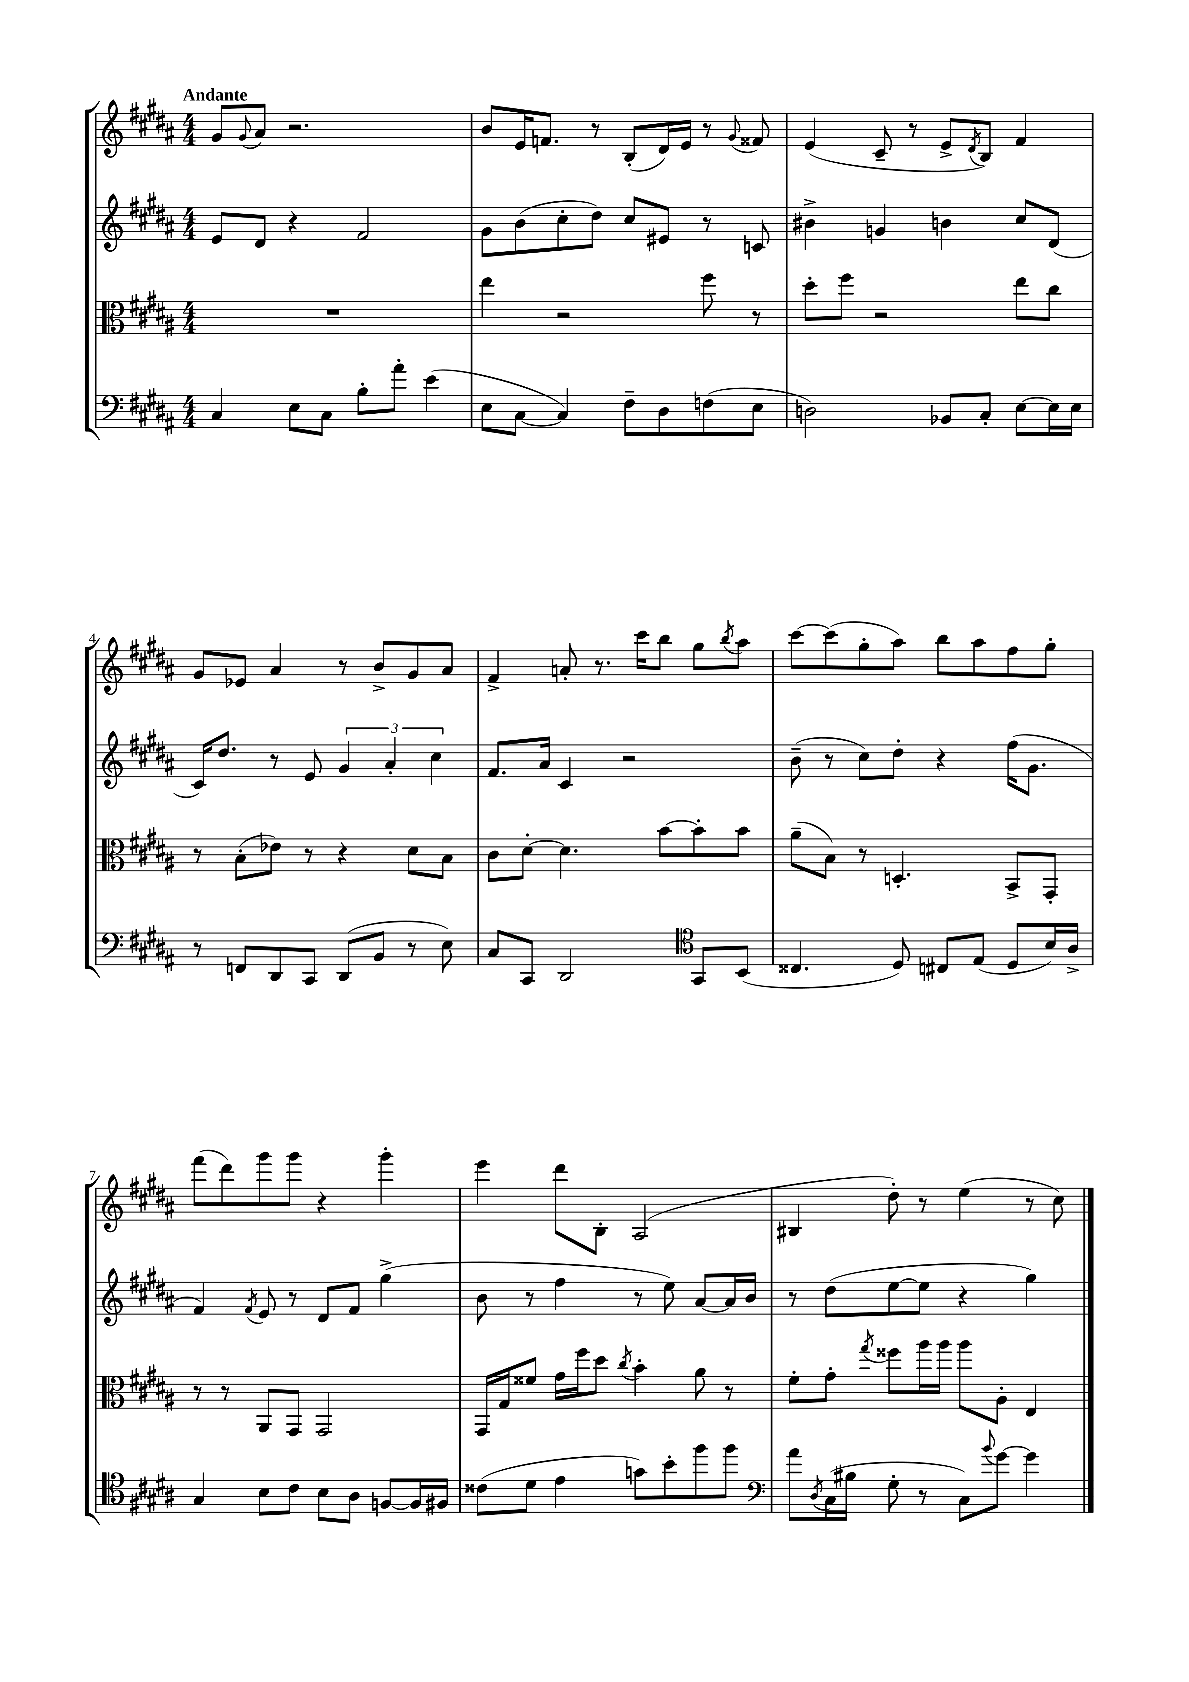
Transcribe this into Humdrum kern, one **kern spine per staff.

**kern	**kern	**kern	**kern
*staff4	*staff3	*staff2	*staff1
*clefF4	*clefC3	*clefG2	*clefG2
*k[f#c#g#d#a#]	*k[f#c#g#d#a#]	*k[f#c#g#d#a#]	*k[f#c#g#d#a#]
*M4/4	*M4/4	*M4/4	*M4/4
4C#/	1r	8e/L	8g#/L
.	.	.	8qqg#/
.	.	8d#/J	8a#/J
8E\L	.	4r	2.r
8C#\J	.	.	.
8B'\L	.	2f#/	.
8a#'\J	.	.	.
(4e\	.	.	.
=	=	=	=
8E\L	4ee\	8g#\L	8b/L
[8C#\J	.	(8b\	16e/K
.	.	.	8.f/J
4C#/])	2r	8cc#'\	.
.	.	8dd#\J)	8r
8F#~\L	.	8cc#/L	(8B'/L
8D#\	.	8e#/J	16d#/L)
.	.	.	16e/JJ
(8F\	8ff#\	8r	8r
.	.	.	8qqg#/
8E\J	8r	8c/	8f##/
=	=	=	=
2D\)	8dd#'\L	4b#^\	(4e/
.	8ff#\J	.	.
.	2r	4g/	8c#~/
.	.	.	8r
8BB-/L	.	4b\	8e^/L
.	.	.	8qd#/
8C#'/J	.	.	8B/J)
[8E\L	8ee\L	8cc#/L	4f#/
16E\]L	8cc#\J	(8d#/J	.
16E\JJ	.	.	.
=	=	=	=
8r	8r	16c#/LK)	8g#/L
.	.	8.dd#/J	.
8FF/L	(8B'\L	.	8e-/J
8DD#/	8e-\J)	8r	4a#/
8CC#/J	8r	8e/	.
(8DD#/L	4r	6g#/	8r
8BB/J	.	.	8b^/L
.	.	6a#'/	.
8r	8d#\L	.	8g#/
.	.	6cc#\	.
8E\)	8B\J	.	8a#/J
=	=	=	=
8C#/L	8c#\L	8.f#/L	4f#^/
8CC#/J	[8d#'\J	.	.
.	.	16a#/Jk	.
2DD#/	4.d#\]	4c#/	8a'/
.	.	.	8.r
.	.	2r	.
.	.	.	16ccc#\LK
.	[8b\L	.	8bb\J
*clefC4	*	*	*
8GG#/L	8b'\]	.	8gg#\L
.	.	.	8qbb/
(8BB/J	8b\J	.	8aa#\J
=	=	=	=
4.C##/	(8a#~\L	(8b~\	[8ccc#\L
.	8B\J)	8r	(8ccc#\]
.	8r	8cc#\L)	8gg#'\
8D#/)	4.D'/	8dd#'\J	8aa#\J)
8C#/L	.	4r	8bb\L
(8E/J	.	.	8aa#\
8D#/L	8BB^/L	(16ff#\LK	8ff#\
.	.	8.g#\J	.
16B/L)	8GG#'/J	.	8gg#'\J
16A#^/JJ	.	.	.
=	=	=	=
4G#/	8r	4f#/)	(8fff#\L
.	8r	.	8ddd#\)
.	.	8qf#/	.
8B\L	8AA#/L	8e/	8ggg#\
8c#\J	8GG#/J	8r	8ggg#\J
8B\L	2GG#/	8d#/L	4r
8A#\J	.	8f#/J	.
[8F/L	.	(4gg#^\	4ggg#'\
16F/]L	.	.	.
16F#/JJ	.	.	.
=	=	=	=
(8c##\L	16GG#/LL	8b\	4eee\
.	16G#/J	.	.
8d#\J	8f##/J	8r	.
4e\	16g#\LL	4ff#\	8ddd#\L
.	16ff#\J	.	.
.	8dd#\J	.	8B'\J
.	8qcc#/	.	.
8g\L)	4b'\	8r	(2A#/
8b'\	.	8ee\)	.
8ff#\	8a#\	[8a#/L	.
8ff#\J	8r	16a#/]L	.
.	.	16b/JJ	.
=	=	=	=
*clefF4	*	*	*
8a#\L	8f#'\L	8r	4B#/
8qD#/	.	.	.
(16C#\L	8g#'\J	(8dd#\L	.
16B#\JJ	.	.	.
.	8qgg#/	.	.
8G#'\	8ff##\L	[8ee\	8dd#'\)
8r	16aa#\L	8ee\]J	8r
.	16aa#\JJ	.	.
8C#\L)	8aa#\L	4r	(4ee\
8qqb/	.	.	.
[8g#\J	8A#'\J	.	.
4g#\]	4E/	4gg#\)	8r
.	.	.	8cc#\)
==	==	==	==
*-	*-	*-	*-
